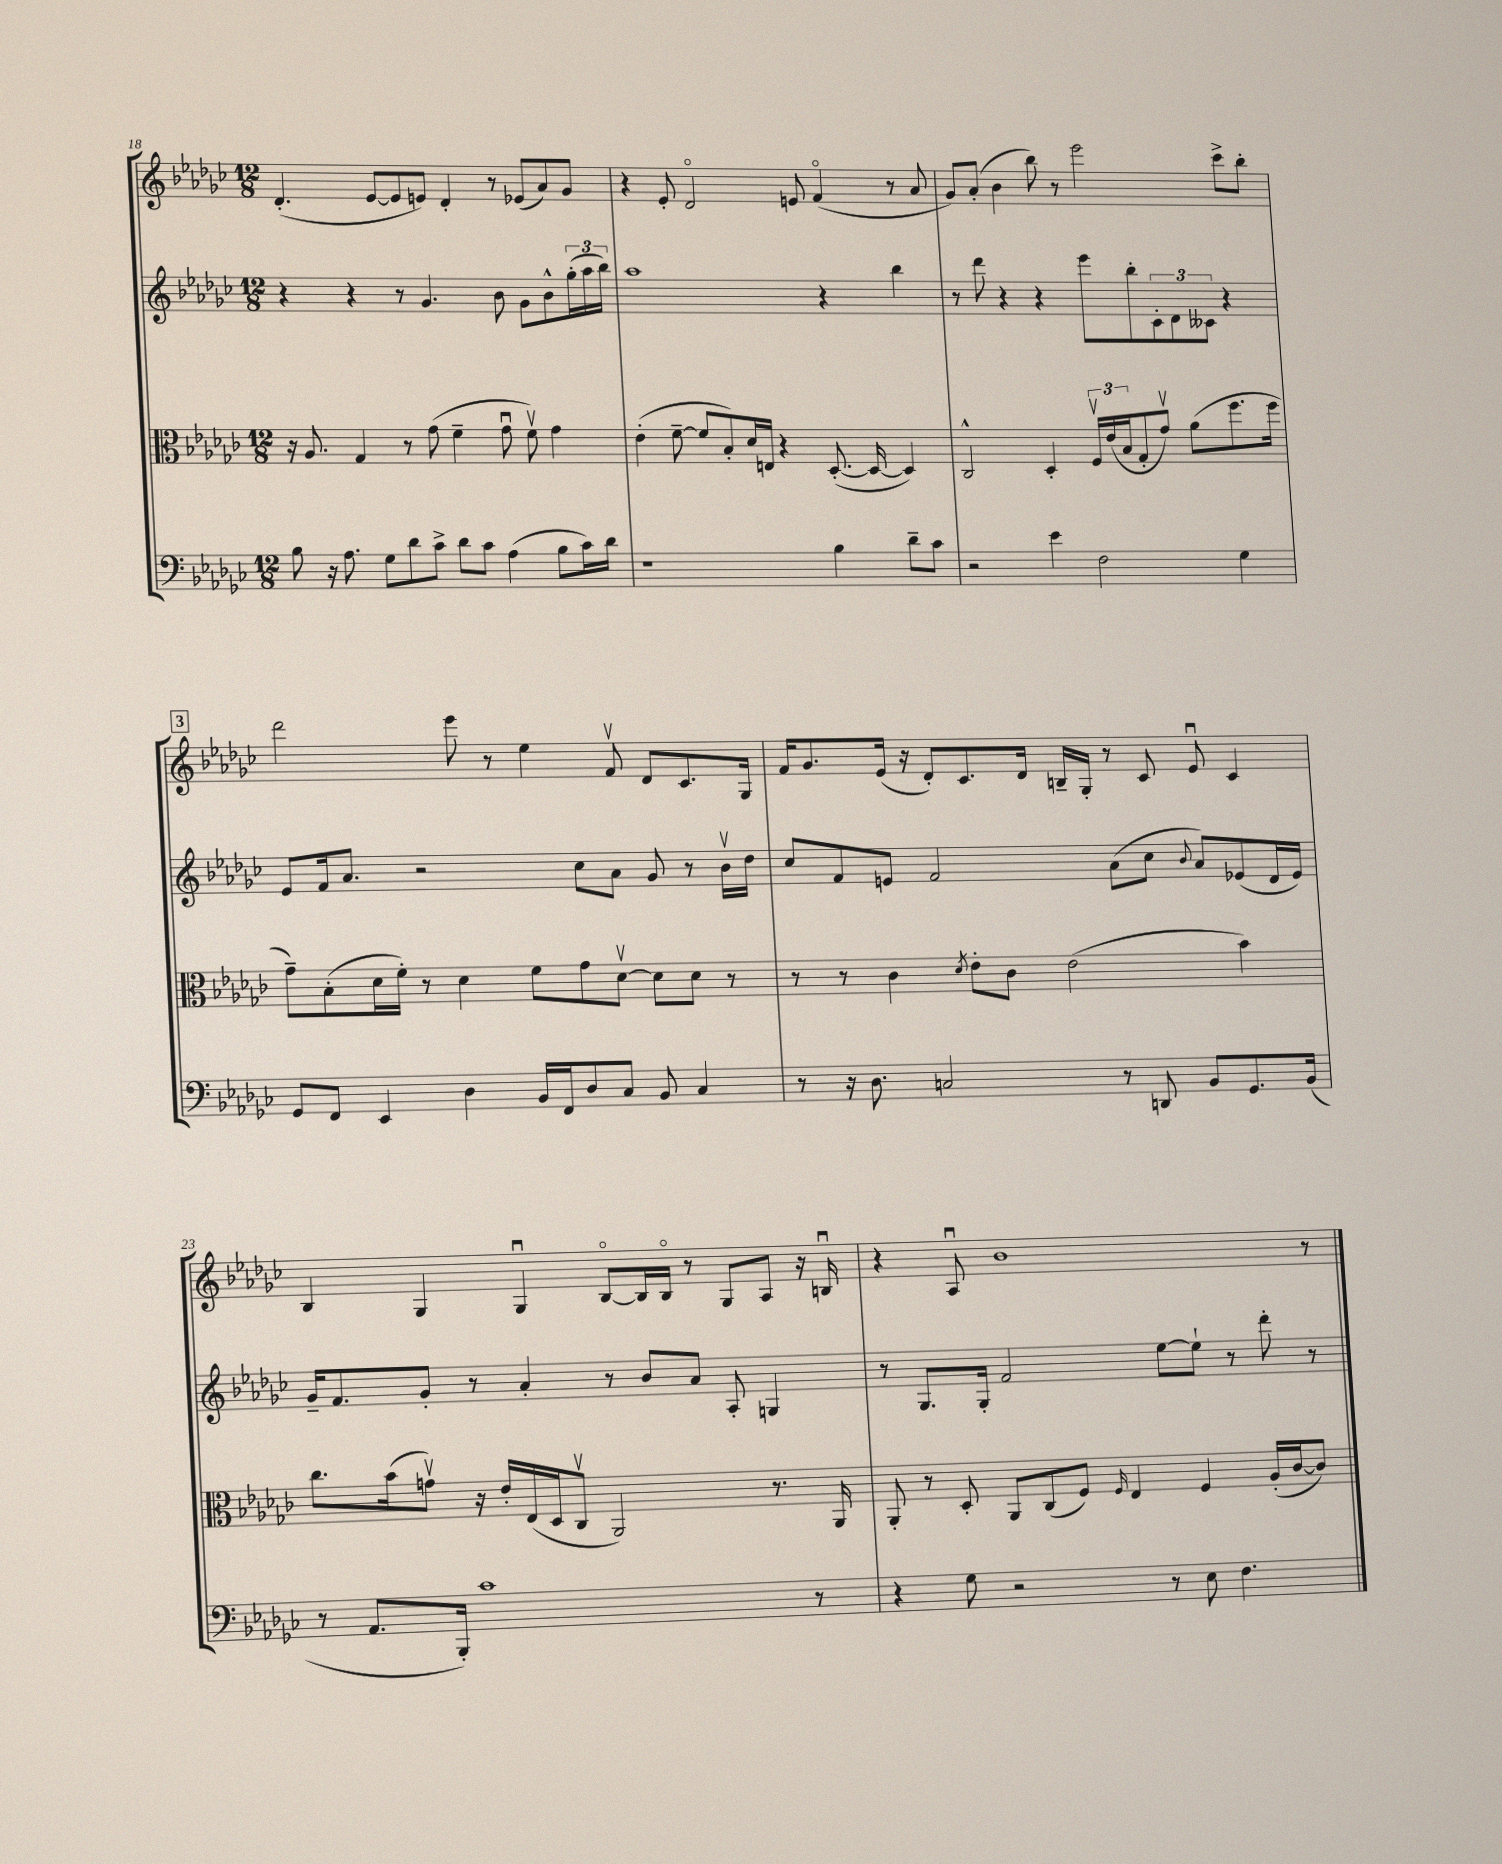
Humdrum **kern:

**kern	**kern	**kern	**kern
*staff4	*staff3	*staff2	*staff1
*clefF4	*clefC3	*clefG2	*clefG2
*k[b-e-a-d-g-c-]	*k[b-e-a-d-g-c-]	*k[b-e-a-d-g-c-]	*k[b-e-a-d-g-c-]
*M12/8	*M12/8	*M12/8	*M12/8
8B-\	16r	4r	(4.d-'/
.	8.A-/	.	.
16r	.	.	.
8.A-\	.	.	.
.	4G-/	4r	.
8G-\L	.	.	[8e-/L
8d-\	8r	8r	8e-/]
8c-^\J	(8g-\	4.g-/	8e/J)
8d-\L	4f~\	.	4d-'/
8c-\J	.	.	.
(4A-\	8g-u\	8b-\	8r
.	8fv\)	8g-\L	(8e-/L
8B-\L	4g-\	8b-^^\	8a-/)
16c-\L)	.	(24gg-'\L	8g-/J
.	.	24aa-\	.
16d-\JJ	.	.	.
.	.	24bb-\JJ)	.
=	=	=	=
1r	(4e-'\	1aa-	4r
.	[8f~\	.	8e-'/
.	8f/]L	.	2d-o/
.	8B-'/)	.	.
.	16d-/L	.	.
.	16E/JJ	.	.
.	4r	.	.
.	.	.	8e/
4B-\	([8.D-'/	4r	(4fo/
.	16D-/_	.	.
8d-~\L	4D-/])	4bb-\	8r
8c-\J	.	.	8a-/
=	=	=	=
2r	2C-^^/	8r	8g-/L)
.	.	8ddd-\	(8a-'/J
.	.	4r	4b-\
4e-\	4D-'/	4r	8bb-\)
.	.	.	8r
2F\	24Fv/LL	8eee-\L	2eee-\
.	(24e-/	.	.
.	24B-/J	.	.
.	8G-'/	8bb-'\	.
.	8g-v/J)	12c-'\	.
.	.	12d-\	.
.	(8a-\L	.	.
.	.	12c--\J	.
4G-\	8.ff\	4r	8ccc-^\L
.	.	.	8bb-'\J
.	16ff\Jk	.	.
=	=	=	=
8GG-/L	8g-~\L)	8e-/L	2ddd-\
8FF/J	(8B-'\	16f/k	.
.	.	8.a-/J	.
4EE-/	16d-\L	.	.
.	16f'\JJ)	.	.
.	8r	2r	.
4D-\	4d-\	.	8eee-\
.	.	.	8r
16BB-/LL	8f\L	.	4ee-\
16FF/J	.	.	.
8D-/	8g-\	8cc-\L	.
8C-/J	[8d-v\J	8a-\J	8fv/
8BB-/	8d-\]L	8g-/	8d-/L
4C-/	8d-\J	8r	8.c-/
.	8r	16b-v\LL	.
.	.	16dd-\JJ	16G-/Jk
=	=	=	=
8r	8r	8cc-/L	16f/LK
.	.	.	8.g-/
16r	8r	8f/	.
8.D-\	.	.	.
.	4c-\	8e/J	(16e-/Jk
.	.	.	16r
2C/	.	2f/	8d-'/L)
.	8qd-/	.	.
.	8e-'\L	.	8.c-/
.	8c-\J	.	.
.	.	.	16d-/Jk
.	(2e-\	.	16B~/LL
.	.	.	16G-'/JJ
8r	.	(8a-\L	8r
8DD/	.	8cc-\J	8c-/
.	.	8qqb-/	.
8BB-/L	.	8a-/L)	8e-u/
8.GG-/	4b-\)	(8e-/	4c-/
.	.	16d-/L	.
(16BB-/Jk	.	16e-/JJ)	.
=	=	=	=
8r	8.cc-\L	16g-~/LK	4B-/
.	.	8.f/	.
8.AA-/L	.	.	.
.	(16b-\k	.	.
.	8gv\J)	8g-'/J	4G-/
16BBB-'/Jk)	.	.	.
1c-	16r	8r	.
.	16e-'/LL	.	.
.	(16E-/	4a-'/	4G-u/
.	16D-/J	.	.
.	8C-v/J	.	.
.	2AA-/)	8r	[8B-o/L
.	.	8b-/L	16B-/]L
.	.	.	16B-o/JJ
.	.	8a-/J	8r
.	.	8A-'/	8G-/L
.	8.r	4G/	8A-/J
8r	.	.	16r
.	16AA-/	.	16Bu/
=	=	=	=
4r	8AA-'/	8r	4r
.	8r	8.G-/L	.
8G-\	8D-'/	.	8A-u/
.	.	16G-'/Jk	.
2r	8AA-/L	2f/	1b-
.	(8C-/	.	.
.	8F/J)	.	.
.	16qqF/	.	.
.	4E-/	.	.
8r	.	[8ee-\L	.
8E-\	4F/	8ee-`\]J	.
4.F\	.	8r	.
.	(16A-'/LL	8ddd-'\	.
.	[16c-/J	.	.
.	8c-/]J)	8r	8r
==	==	==	==
*-	*-	*-	*-
